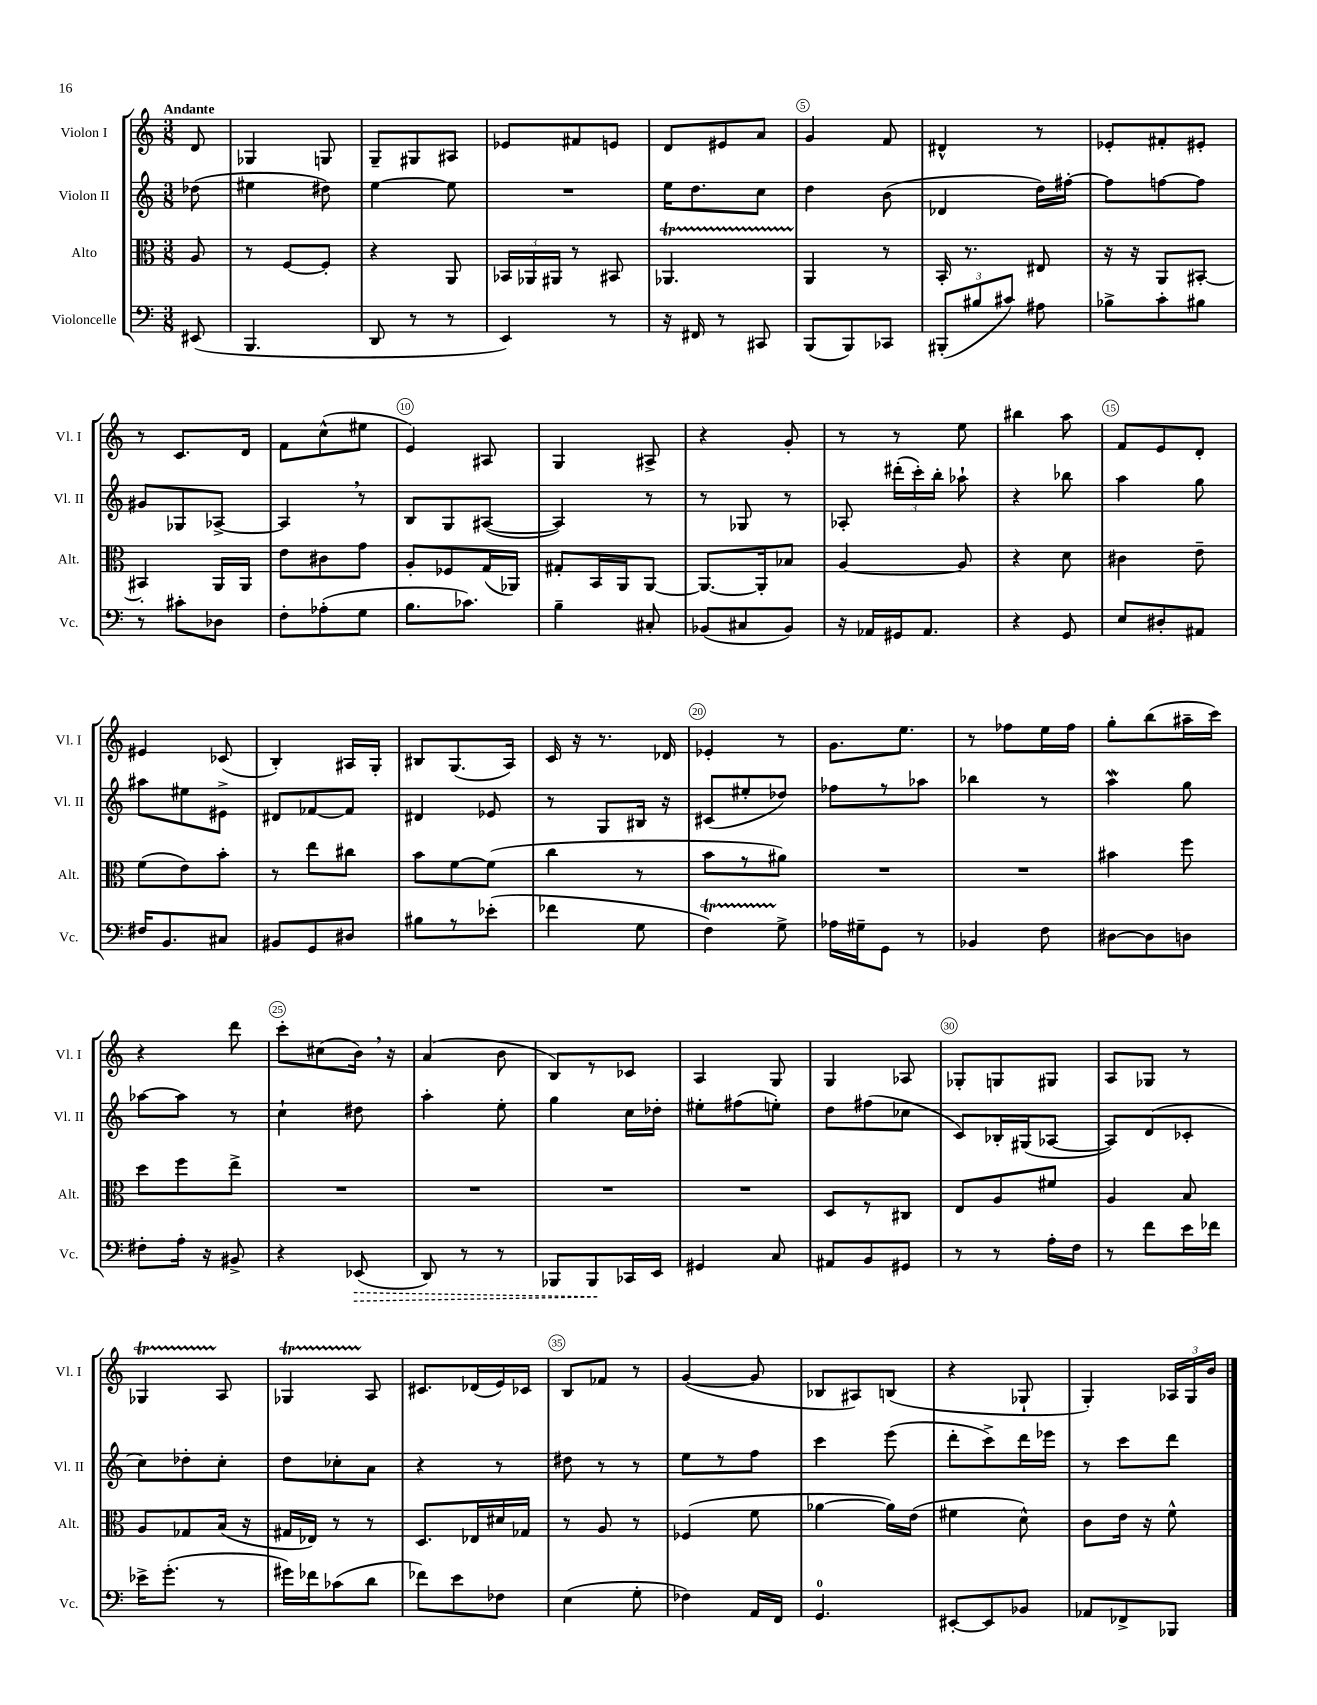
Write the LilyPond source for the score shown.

<<
\new StaffGroup <<
\new Staff = "s0" \with { instrumentName = "Violon I" shortInstrumentName = "Vl. I" } {
    \clef treble \key c \major \numericTimeSignature \time 3/8 \partial 8 \tempo "Andante"
    \autoBeamOff d'8 |
    ges4 g8 |
    g8[-- gis8 ais8] |
    ees'8[ fis'8 e'8] |
    d'8[ eis'8 a'8] |
    g'4 f'8 |
    dis'4-^ r8 |
    ees'8[-. fis'8-. eis'8]-. |
    r8 c'8.[ d'16] |
    f'8[ c''8-^( eis''8] |
    e'4) ais8 |
    g4 ais8-> |
    r4 g'8-. |
    r8 r8 e''8 |
    bis''4 a''8 |
    f'8[ e'8 d'8]-. |
    eis'4 ces'8( |
    b4-.) ais16[ g16]-. |
    bis8[ g8.( a16]) |
    c'16 r16 r8. des'16 |
    ees'4-. r8 |
    g'8.[ e''8.] |
    r8 fes''8[ e''16 fes''16] |
    g''8[-. b''8( ais''16-- c'''16]) |
    r4 d'''8 |
    c'''8[-. cis''8( b'16]) \breathe r16 |
    a'4( b'8 |
    b8[) r8 ces'8] |
    a4 g8 |
    g4 aes8 |
    ges8[-. g8 gis8] |
    a8[ ges8] r8 |
    ges4\startTrillSpan a8\stopTrillSpan |
    ges4\startTrillSpan a8\stopTrillSpan |
    cis'8.[ des'16( e'16) ces'16] |
    b8[ fes'8] r8 |
    g'4~( g'8 |
    bes8[ ais8) b8]( |
    r4 ges8-! |
    g4-.) \tuplet 3/2 { aes16[ g16 b'16] } \bar "|." |
}
\new Staff = "s1" \with { instrumentName = "Violon II" shortInstrumentName = "Vl. II" } {
    \clef treble \key c \major \numericTimeSignature \time 3/8 \partial 8
    \autoBeamOff des''8( |
    eis''4 dis''8) |
    e''4~ e''8 |
    R4. |
    e''16[ d''8. c''8] |
    d''4 b'8( |
    des'4 d''16[) fis''16]~-. |
    fis''8[ f''8~ f''8] |
    gis'8[ ges8 aes8]~-> |
    aes4 \breathe r8 |
    b8[ g8 ais8]~( |
    ais4) r8 |
    r8 ges8 r8 |
    aes8-. \tuplet 3/2 { dis'''16[-.( c'''16-.) b''16]-. } aes''8-! |
    r4 bes''8 |
    a''4 g''8 |
    ais''8[ eis''8 eis'8]-> |
    dis'8[ fes'8~ fes'8] |
    dis'4 ees'8 |
    r8 g8[ bis16] r16 |
    cis'8[( eis''8-. des''8]) |
    fes''8[ r8 aes''8] |
    bes''4 r8 |
    a''4\mordent g''8 |
    aes''8[~ aes''8] r8 |
    c''4-! dis''8 |
    a''4-. e''8-. |
    g''4 c''16[ des''16]-. |
    eis''8[-. fis''8( e''8]-.) |
    d''8[ fis''8( ces''8] |
    c'8[) bes16-. gis16( aes8]~ |
    aes8[) d'8( ces'8]-. |
    c''8[) des''8-. c''8]-. |
    d''8[ ces''8-. a'8] |
    r4 r8 |
    dis''8 r8 r8 |
    e''8[ r8 f''8] |
    c'''4 e'''8( |
    d'''8[-. c'''8->) d'''16 ees'''16] |
    r8 c'''8[ d'''8] \bar "|." |
}
\new Staff = "s2" \with { instrumentName = "Alto" shortInstrumentName = "Alt." } {
    \clef alto \key c \major \numericTimeSignature \time 3/8 \partial 8
    \autoBeamOff a8 |
    r8 f8[~ f8]-. |
    r4 a,8 |
    \tuplet 3/2 { bes,16[ aes,16 ais,16] } r8 bis,8 |
    aes,4.\startTrillSpan |
    a,4\stopTrillSpan r8 |
    b,16-. r8. eis8 |
    r16 r16 a,8[ bis,8]~-. |
    bis,4-. a,16[ a,16] |
    e'8[ cis'8 g'8] |
    a8[-. fes8 g16( aes,16]) |
    gis8[-. b,16 a,16 a,8]~ |
    a,8.[~ a,16-. bes8] |
    a4~ a8 |
    r4 d'8 |
    cis'4 e'8-- |
    f'8[( e'8) b'8]-. |
    r8 e''8[ cis''8] |
    b'8[ f'8~ f'8]( |
    c''4 r8 |
    b'8[ r8 ais'8]) |
    R4. |
    R4. |
    bis'4 f''8 |
    d''8[ f''8 e''8]-> |
    R4. |
    R4. |
    R4. |
    R4. |
    d8[ r8 cis8] |
    e8[ a8 fis'8] |
    a4 b8 |
    a8[ ges8 b16]( r16 |
    gis16[ ees16]) r8 r8 |
    d8.[ ees16 dis'16 ges16] |
    r8 a8 r8 |
    fes4( f'8 |
    aes'4~ aes'16[) e'16]( |
    fis'4 d'8-^) |
    c'8[ e'16] r16 f'8-^ \bar "|." |
}
\new Staff = "s3" \with { instrumentName = "Violoncelle" shortInstrumentName = "Vc." } {
    \clef bass \key c \major \numericTimeSignature \time 3/8 \partial 8
    \autoBeamOff eis,8( |
    b,,4. |
    d,8 r8 r8 |
    e,4) r8 |
    r16 fis,16 r8 cis,8 |
    b,,8[( b,,8) ces,8] |
    \tuplet 3/2 { bis,,8[-.( bis8 cis'8]) } ais8 |
    bes8[-> c'8-. bis8] |
    r8 cis'8[-. des8] |
    f8[-. aes8-.( g8] |
    b8.[ ces'8.]) |
    b4-- cis8-. |
    bes,8[( cis8 bes,8]) |
    r16 aes,16[ gis,16 aes,8.] |
    r4 g,8 |
    e8[ dis8-. ais,8] |
    fis16[ b,8. cis8] |
    bis,8[ g,8 dis8] |
    bis8[ r8 ees'8]-.( |
    fes'4 g8 |
    f4\startTrillSpan) g8->\stopTrillSpan |
    aes16[ gis16-- g,8] r8 |
    bes,4 f8 |
    dis8[~ dis8 d8] |
    fis8[-. a16]-. r16 bis,8-> |
    r4 \once \override Hairpin.style = #'dashed-line ees,8\>( |
    d,8) r8 r8 |
    bes,,8[ bes,,8\! ces,16 e,16] |
    gis,4 c8 |
    ais,8[ b,8 gis,8] |
    r8 r8 a16[-. f16] |
    r8 f'8[ e'16 fes'16] |
    ees'16[-> g'8.]-.( r8 |
    gis'16[) fes'16 ces'8( d'8] |
    fes'8[) e'8 fes8] |
    e4( g8-. |
    fes4) a,16[ f,16] |
    g,4.-0 |
    eis,8[~-. eis,8 bes,8] |
    aes,8[ fes,8-> bes,,8] \bar "|." |
}
>>
>>
\layout { \context { \Score \override BarNumber.break-visibility = ##(#f #t #t) barNumberVisibility = #(every-nth-bar-number-visible 5) \override BarNumber.stencil = #(make-stencil-circler 0.1 0.3 ly:text-interface::print) } }
